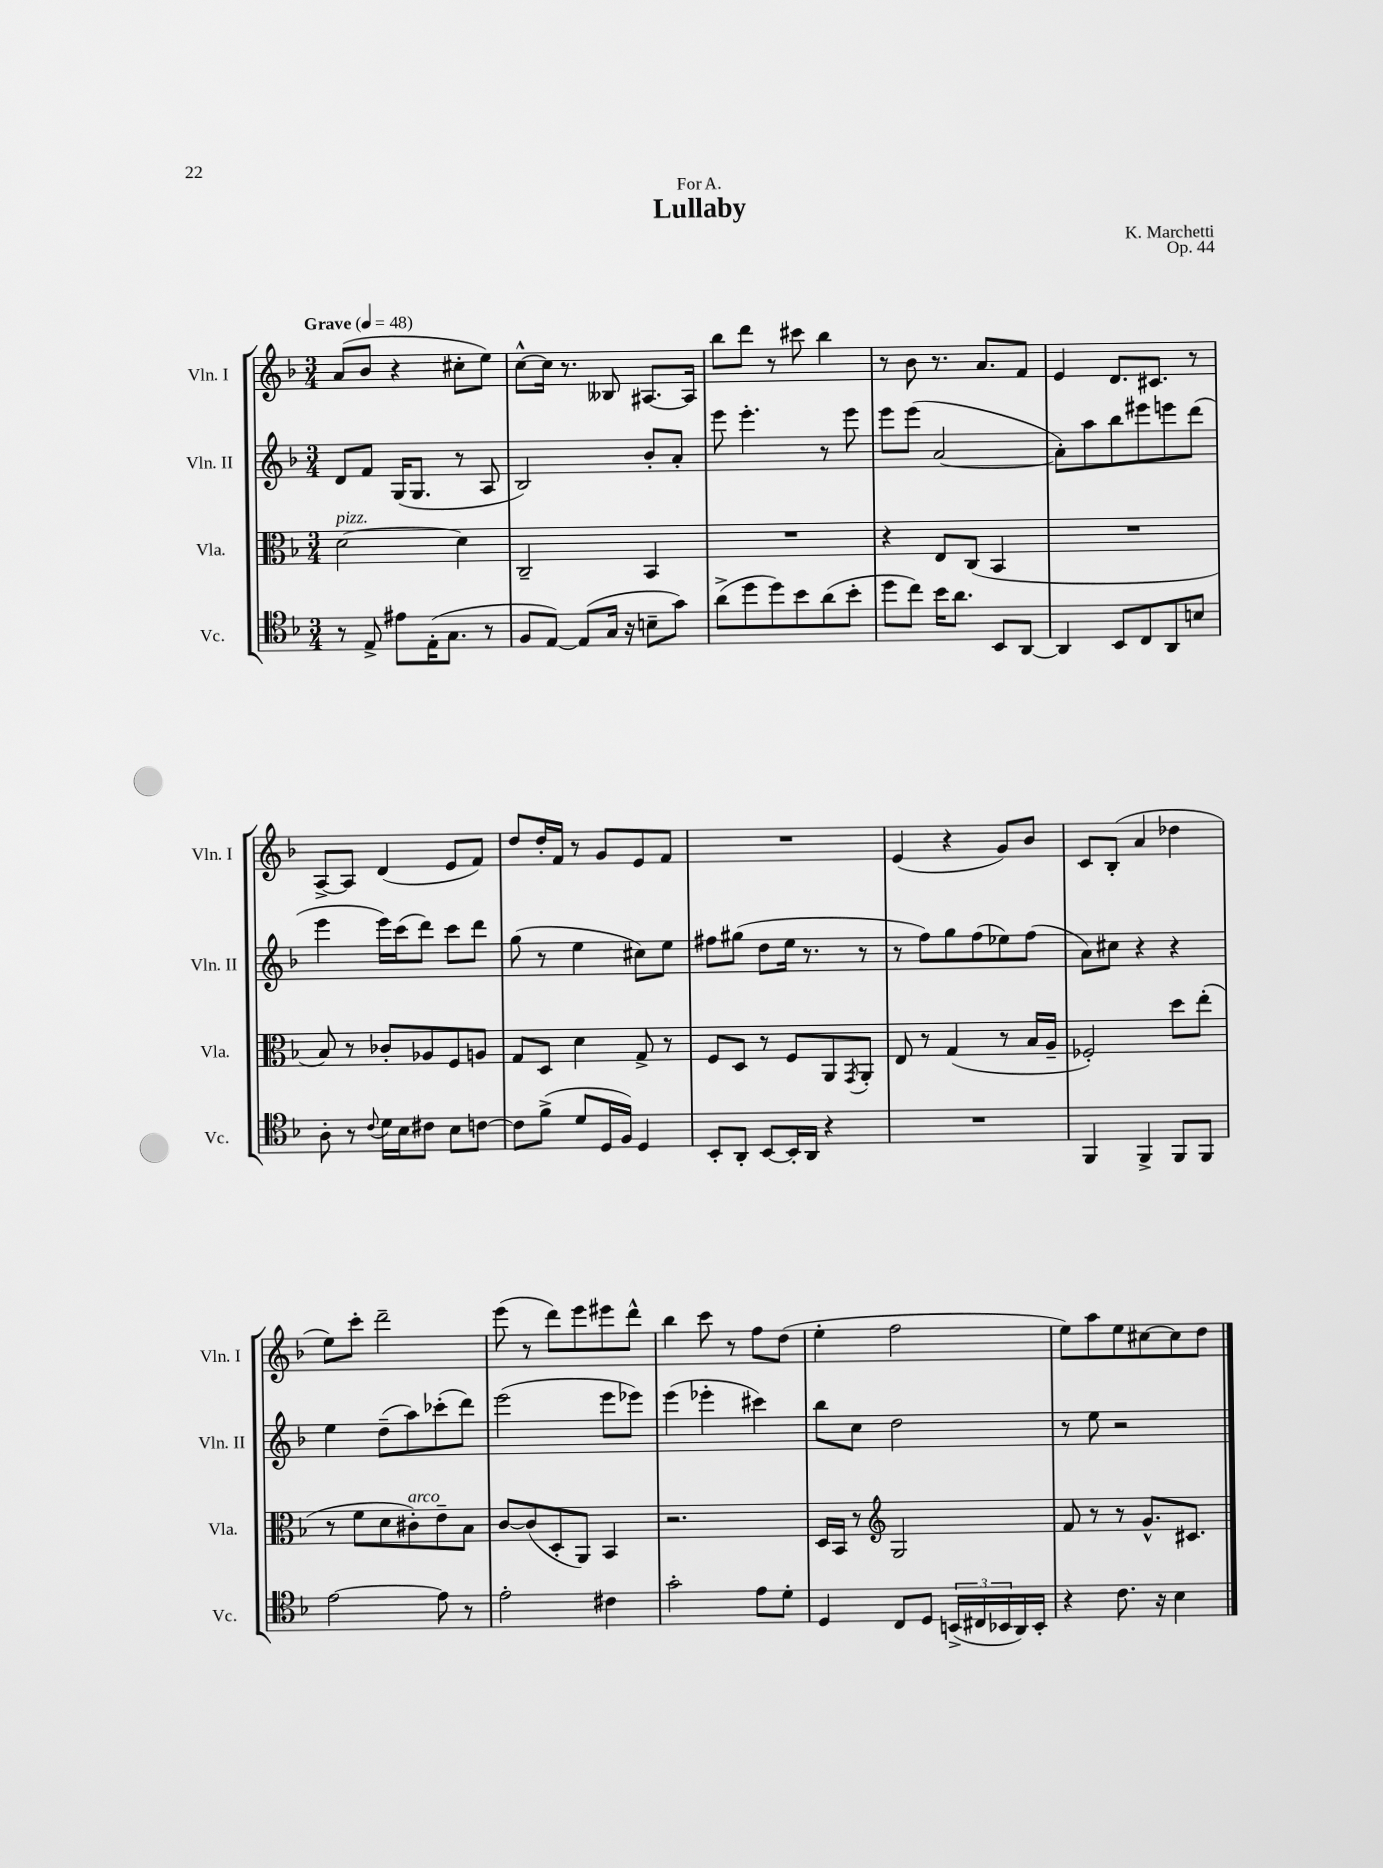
\header { title = "Lullaby" composer = "K. Marchetti" dedication = "For A." opus = "Op. 44" }
<<
\new StaffGroup <<
\new Staff = "s0" \with { instrumentName = "Vln. I" shortInstrumentName = "Vln. I" } {
    \clef treble \key f \major \numericTimeSignature \time 3/4 \tempo "Grave" 4 = 48
    a'8( bes'8 r4 cis''8-. e''8) |
    c''8~-^ c''16 r8. beses8 ais8.~ ais16 |
    bes''8 d'''8 r8 cis'''8 bes''4 |
    r8 bes'8 r8. a'8. f'8 |
    e'4 d'8. cis'8. r8 |
    a8~-> a8 d'4( e'8 f'8) |
    d''8 d''16-. f'16 r8 g'8 e'8 f'8 |
    R2. |
    e'4( r4 g'8) bes'8 |
    c'8 bes8-.( a'4 des''4 |
    e''8) c'''8-. d'''2-- |
    e'''8( r8 d'''8) e'''8 eis'''8 d'''8-^ |
    bes''4 c'''8 r8 f''8 d''8( |
    e''4-. f''2 |
    e''8) a''8 e''8 cis''8~ cis''8 d''8 \bar "|." |
}
\new Staff = "s1" \with { instrumentName = "Vln. II" shortInstrumentName = "Vln. II" } {
    \clef treble \key f \major \numericTimeSignature \time 3/4
    d'8 f'8 g16( g8. r8 a8 |
    bes2) bes'8-. a'8-. |
    e'''8 e'''4.-. r8 e'''8 |
    e'''8 e'''8( a'2~ |
    a'8-.) a''8 bes''8 eis'''8 e'''8 d'''8( |
    e'''4 e'''16) c'''16( d'''8) c'''8 d'''8 |
    g''8( r8 e''4 cis''8) e''8 |
    fis''8 gis''8( d''8 e''16 r8. r8 |
    r8 f''8) g''8 f''8( ees''8) f''8( |
    a'8) cis''8 r4 r4 |
    e''4 d''8--( a''8) ces'''8-.( d'''8) |
    e'''2( e'''8 ees'''8) |
    e'''4( ees'''4-. cis'''4) |
    bes''8 c''8 d''2 |
    r8 e''8 r2 \bar "|." |
}
\new Staff = "s2" \with { instrumentName = "Vla." shortInstrumentName = "Vla." } {
    \clef alto \key f \major \numericTimeSignature \time 3/4
    d'2~^\markup { \italic "pizz." } d'4 |
    c2-- bes,4 |
    R2. |
    r4 e8 c8( bes,4 |
    R2. |
    bes8) r8 ces'8-. aes8 f8 a8 |
    g8 d8 d'4 g8-> r8 |
    f8 d8 r8 f8 a,8 \acciaccatura { g,8 } a,8-. |
    e8 r8 g4( r8 bes16 a16-- |
    fes2-.) d''8 e''8-.( |
    r8 f'8 d'8 cis'8-.^\markup { \italic "arco" }) e'8-- bes8 |
    c'8~ c'8( d8-. a,8) bes,4 |
    r2. |
    d16 bes,16 r8 \clef treble g2 |
    f'8 r8 r8 g'8.-^ cis'8. \bar "|." |
}
\new Staff = "s3" \with { instrumentName = "Vc." shortInstrumentName = "Vc." } {
    \clef tenor \key f \major \numericTimeSignature \time 3/4
    r8 e8-> eis'8 e16-.( g8. r8 |
    f8 e8~) e8( g16 r16 b8-- g'8) |
    a'8->( d''8 d''8) bes'8 a'8( bes'8-. |
    d''8 c''8) bes'16 a'8. bes,8 a,8~ |
    a,4 bes,8 c8 a,8 b8 |
    a8-. r8 \appoggiatura { c'8 } d'16 bes16 cis'8 bes8 c'8~ |
    c'8 f'8->( d'8 d16 f16) d4 |
    bes,8-. a,8-. bes,8~ bes,16-. a,16 r4 |
    R2. |
    f,4 f,4-> f,8 f,8 |
    e'2~ e'8 r8 |
    e'2-. cis'4 |
    g'2-. e'8 d'8-. |
    d4 c8 d8 \tuplet 3/2 { b,16->( cis16 bes,16 } a,16) bes,16-. |
    r4 c'8. r16 bes4 \bar "|." |
}
>>
>>
\layout { \context { \Score \remove "Bar_number_engraver" } }
